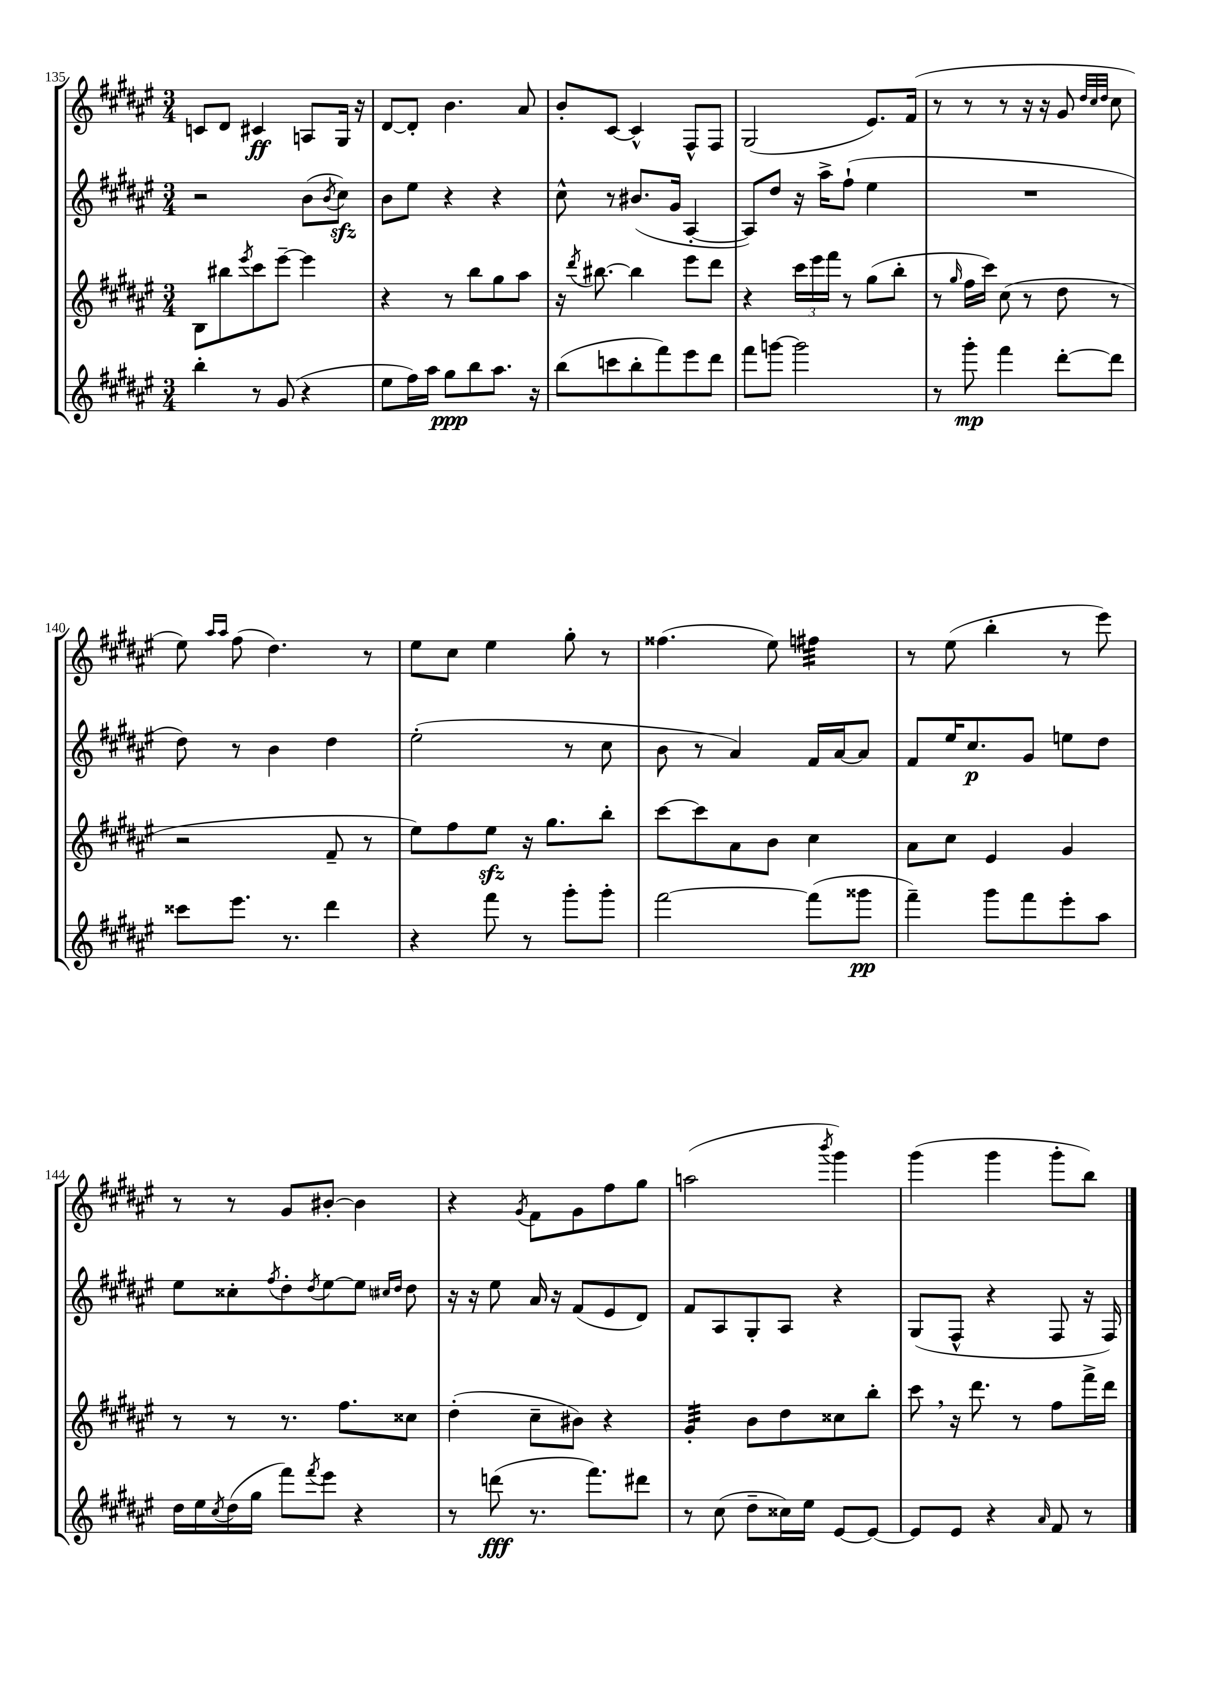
<<
\new StaffGroup <<
\new Staff = "s0" {
    \clef treble \key fis \major \numericTimeSignature \time 3/4
    c'8 dis'8 cis'4\ff a8 gis16 r16 |
    dis'8~ dis'8-. b'4. ais'8 |
    b'8-. cis'8~ cis'4-^ fis8-^ fis8 |
    gis2( eis'8.) fis'16( |
    r8 r8 r8 r16 r16 gis'8 \grace { dis''32 cis''32 dis''32 } cis''8 |
    eis''8) \grace { ais''16 ais''16 } fis''8( dis''4.) r8 |
    eis''8 cis''8 eis''4 gis''8-. r8 |
    fisis''4.( eis''8) fis''4:32 |
    r8 eis''8( b''4-. r8 eis'''8) |
    r8 r8 gis'8 bis'8~-. bis'4 |
    r4 \acciaccatura { gis'8 } fis'8 gis'8 fis''8 gis''8 |
    a''2( \acciaccatura { b'''8 } gis'''4) |
    gis'''4( gis'''4 gis'''8-. b''8) \bar "|." |
}
\new Staff = "s1" {
    \clef treble \key fis \major \numericTimeSignature \time 3/4
    r2 b'8( \acciaccatura { b'8 } cis''8\sfz) |
    b'8 eis''8 r4 r4 |
    cis''8-^ r8 bis'8.( gis'16 ais4~-. |
    ais8) dis''8 r16 ais''16-> fis''8-!( eis''4 |
    R2. |
    dis''8) r8 b'4 dis''4 |
    eis''2-.( r8 cis''8 |
    b'8 r8 ais'4) fis'16 ais'16~ ais'8 |
    fis'8 eis''16 cis''8.\p gis'8 e''8 dis''8 |
    eis''8 cisis''8-. \acciaccatura { fis''8 } dis''8-. \acciaccatura { dis''8 } eis''8~ eis''8 \grace { cis''16 dis''16 } dis''8 |
    r16 r16 eis''8 ais'16 r16 fis'8( eis'8 dis'8) |
    fis'8 ais8 gis8-. ais8 r4 |
    gis8( fis8-^ r4 fis8 r16 fis16) \bar "|." |
}
\new Staff = "s2" {
    \clef treble \key fis \major \numericTimeSignature \time 3/4
    b8 bis''8 \acciaccatura { eis'''8 } cis'''8 eis'''8~-- eis'''4 |
    r4 r8 b''8 gis''8 ais''8 |
    r16 \acciaccatura { dis'''8 } bis''8.~ bis''4 eis'''8 dis'''8 |
    r4 \tuplet 3/2 { cis'''16 eis'''16 fis'''16 } r8 gis''8( b''8-. |
    r8 \grace { gis''16 } fis''16 cis'''16) cis''8( r8 dis''8 r8 |
    r2 fis'8-- r8 |
    eis''8) fis''8 eis''8\sfz r16 gis''8. b''8-. |
    cis'''8~ cis'''8 ais'8 b'8 cis''4 |
    ais'8 cis''8 eis'4 gis'4 |
    r8 r8 r8. fis''8. cisis''8 |
    dis''4-.( cis''8-- bis'8) r4 |
    gis'4:32-. b'8 dis''8 cisis''8 b''8-. |
    cis'''8 \breathe r16 dis'''8. r8 fis''8 fis'''16-> dis'''16 \bar "|." |
}
\new Staff = "s3" {
    \clef treble \key fis \major \numericTimeSignature \time 3/4
    b''4-. r8 gis'8( r4 |
    eis''8 fis''16) ais''16 gis''8\ppp b''8 ais''8. r16 |
    b''8( c'''8 b''8-. fis'''8) eis'''8 dis'''8 |
    fis'''8 g'''8~ g'''2 |
    r8 gis'''8-.\mp fis'''4 dis'''8~-. dis'''8 |
    cisis'''8 eis'''8. r8. dis'''4 |
    r4 fis'''8 r8 gis'''8-. gis'''8-. |
    fis'''2~ fis'''8( gisis'''8\pp |
    fis'''4--) gis'''8 fis'''8 eis'''8-. ais''8 |
    dis''16 eis''16 \acciaccatura { cis''8 } dis''16( gis''16 fis'''8) \acciaccatura { fis'''8 } eis'''8 r4 |
    r8 d'''8\fff( r8. fis'''8.) dis'''8 |
    r8 cis''8( dis''8-- cisis''16) eis''16 eis'8~ eis'8~ |
    eis'8 eis'8 r4 \grace { ais'16 } fis'8 r8 \bar "|." |
}
>>
>>
\layout { \context { \Score currentBarNumber = #135 } }
